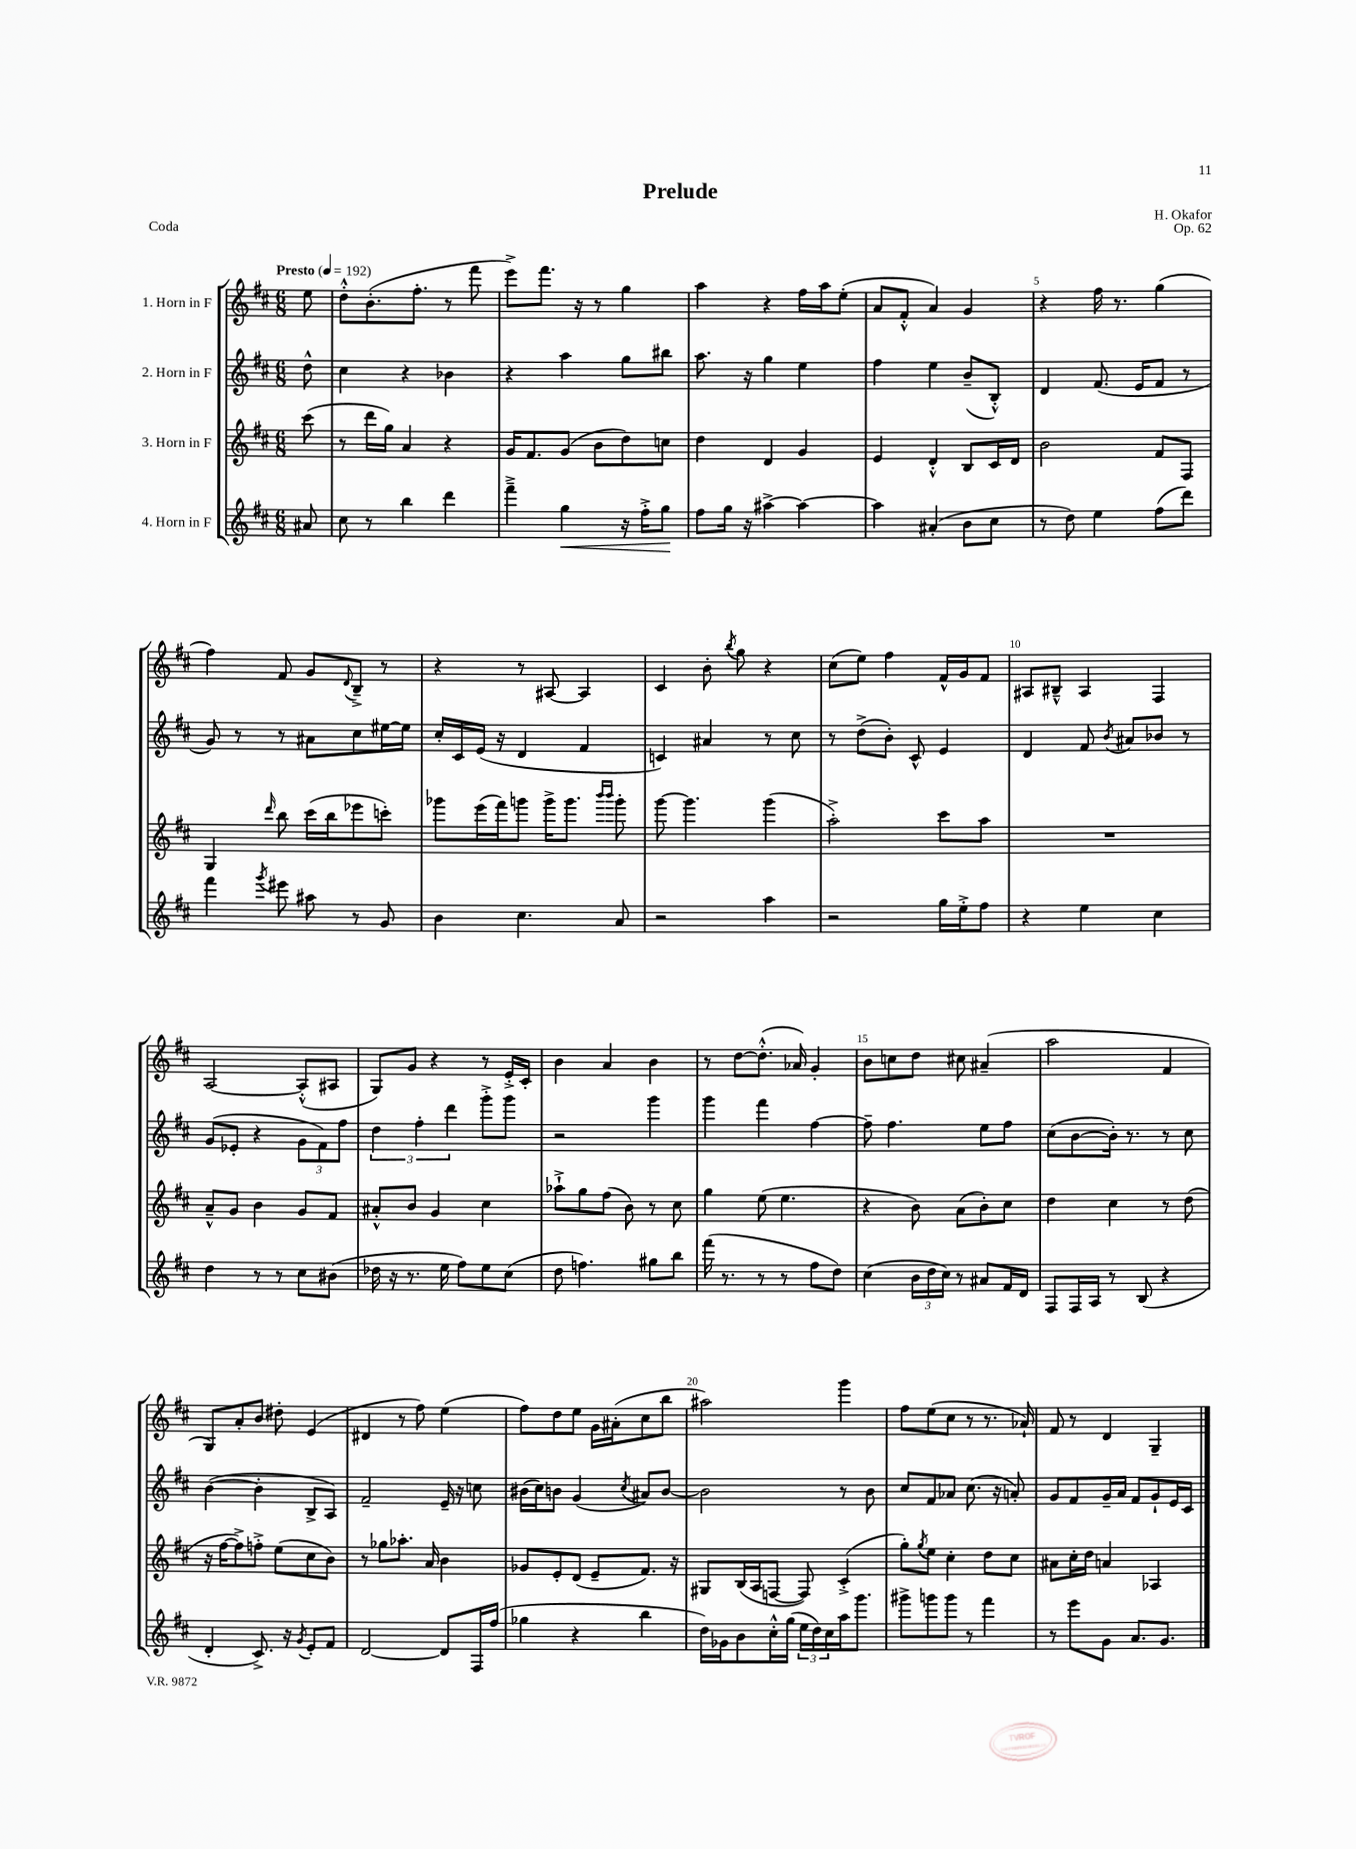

**kern	**kern	**kern	**kern
*staff4	*staff3	*staff2	*staff1
*clefG2	*clefG2	*clefG2	*clefG2
*k[f#c#]	*k[f#c#]	*k[f#c#]	*k[f#c#]
*M6/8	*M6/8	*M6/8	*M6/8
*MM192	*MM192	*MM192	*MM192
8a#	(8ccc#	8dd^^	8ee
=	=	=	=
8cc#	8r	4cc#	8dd'^^
8r	16ddd	.	(8.b'
.	16gg)	.	.
4bb	4a	4r	.
.	.	.	8.ff#'
4ddd	4r	4b-	8r
.	.	.	8fff#
=	=	=	=
4fff#~^	16g	4r	8eee^)
.	8.f#	.	.
.	.	.	8.fff#
4gg	(8g	4aa	.
.	.	.	16r
.	8b	.	8r
16r	8dd)	8gg	4gg
16ff#'^	.	.	.
8gg	8cc	8bb#	.
=	=	=	=
8ff#	4dd	8.aa	4aa
16gg	.	.	.
16r	.	16r	.
[4aa#^	4d	4gg	4r
4aa#_	4g	4ee	16ff#
.	.	.	16aa
.	.	.	(8ee'
=	=	=	=
4aa#]	4e	4ff#	8a
.	.	.	8f#'^^
(4a#'	4d'^^	4ee	4a)
8b	8B	(8b~	4g
8cc#	16c#	8B'^^)	.
.	16d	.	.
=	=	=	=
8r	2b	4d	4r
8dd)	.	.	.
4ee	.	(8.f#	16ff#
.	.	.	8.r
.	.	16e	.
(8ff#	8f#	8f#	(4gg
8ddd)	8F#	8r	.
=	=	=	=
4fff#	4G	8g)	4ff#)
.	.	8r	.
8qggg	16qqddd	.	.
8eee#	8bb	8r	8f#
8aa#	(16ccc#	8a#	8g
.	16bb	.	.
.	.	.	8qqd
8r	8eee-	8cc#	8B~^
8g	8ccc')	[16ee#	8r
.	.	16ee#]	.
=	=	=	=
4b	8ggg-	16cc#'	4r
.	.	16c#	.
.	(16eee	(16e	.
.	16fff#)	16r	.
4.cc#	8ggg	4d	8r
.	16ggg^	.	[8A#
.	8.ggg	.	.
.	.	4f#	4A#]
.	16qqbbb	.	.
.	16qqbbb	.	.
8a	8ggg'	.	.
=	=	=	=
2r	[8ggg	4c)	4c#
.	4.ggg]	.	.
.	.	4a#	8b'
.	.	.	8qbb
.	.	.	8gg
4aa	(4ggg	8r	4r
.	.	8cc#	.
=	=	=	=
2r	2aa'^)	8r	(8cc#
.	.	(8dd^	8ee)
.	.	8b')	4ff#
.	.	8c#^^	.
16gg	8ccc#	4e	16f#^^
16ee'^	.	.	16g
8ff#	8aa	.	8f#
=	=	=	=
4r	2.r	4d	8A#
.	.	.	8B#~^^
4ee	.	8f#	4A#
.	.	8qb	.
.	.	8a#	.
4cc#	.	8b-	4F#
.	.	8r	.
=	=	=	=
4dd	8a~^^	(8g	[2A
.	8g	8e-'	.
8r	4b	4r	.
8r	.	.	.
8cc#	8g	12g	(8A'^^]
.	.	12f#)	.
(8b#	8f#	.	8A#
.	.	12ff#	.
=	=	=	=
16dd-	8a#'^^	6dd	8G)
16r	.	.	.
8.r	8b	.	8g
.	.	6ff#'	.
.	4g	.	4r
16ee	.	.	.
.	.	6ddd	.
8ff#)	.	.	.
8ee	4cc#	8ggg'^	8r
(8cc#	.	8ggg	16e'^
.	.	.	16c#'
=	=	=	=
8dd	8aa-`^	2r	4b
4.ff)	8gg	.	.
.	(8ff#	.	4a
.	8b)	.	.
8gg#	8r	4ggg	4b
8bb	8cc#	.	.
=	=	=	=
(16fff#	4gg	4ggg	8r
8.r	.	.	.
.	.	.	[8dd
8r	(8ee	4fff#	(8.dd'^^]
8r	4.ee	.	.
.	.	.	16a-)
8ff#	.	[4ff#	4g'
8dd)	.	.	.
=	=	=	=
(4cc#	4r	8ff#~]	8b
.	.	4.ff#	8cc
24b	8b)	.	8dd
24dd	.	.	.
24cc#)	.	.	.
8r	(8a	.	8cc#
8a#	8b')	8ee	(4a#~
16f#	8cc#	8ff#	.
16d	.	.	.
=	=	=	=
8F#	4dd	(8cc#	2aa
16F#	.	[8b	.
16A	.	.	.
8r	4cc#	16b'])	.
.	.	8.r	.
(8B	.	.	.
4r	8r	8r	4f#
.	(8dd	8cc#	.
=	=	=	=
4d'	16r	([4b	8G)
.	[16ff#	.	.
.	8ff#^])	.	8a'
8.c#^)	8ff'^	4b']	8b
.	(8ee	.	8dd#'
16r	.	.	.
8qg	.	.	.
8e'	8cc#	8B^	(4e
8f#	8b)	8A)	.
=	=	=	=
[2d	8r	2f#~	4d#
.	8gg-	.	.
.	8.aa-'	.	8r
.	.	.	8ff#)
.	16a	.	.
8d]	4b	16e~	(4ee
.	.	16r	.
16F#	.	8cc	.
(16ff#	.	.	.
=	=	=	=
4gg-	8g-	(16b#	8ff#)
.	.	16cc#)	.
.	8e'	8b	8dd
4r	(8d	(4g	8ee
.	8e~	.	16g
.	.	.	(16a#'
.	.	8qcc#	.
4bb	8.f#)	8a#)	8cc#
.	.	[8b	8bb
.	16r	.	.
=	=	=	=
16dd)	8G#	2b]	2aa#)
16g-	.	.	.
8b	(16B	.	.
.	16A	.	.
16cc#'^^	[8F	.	.
(16gg	.	.	.
24ee	8F])	.	.
24dd)	.	.	.
24cc#	.	.	.
16aa	(4c#'^	8r	4ggg
8.ggg	.	.	.
.	.	8b	.
=	=	=	=
8ggg#^	8gg')	8cc#	8ff#
.	8qgg	.	.
8ggg	8ee	8f#	(8ee
8ggg	4cc#'	8a-	8cc#
8r	.	(8.cc#	8r
4fff#	8dd	.	8.r
.	.	16r	.
.	8cc#	8a')	.
.	.	.	16a-`)
=	=	=	=
8r	8a#	8g	8f#
8eee	16cc#'	8f#	8r
.	16dd	.	.
8g	4a	16g~	4d
.	.	16a	.
8.a	.	8f#	.
.	4A-	8g`	4G~
8.g	.	.	.
.	.	16e	.
.	.	16c#	.
==	==	==	==
*-	*-	*-	*-
